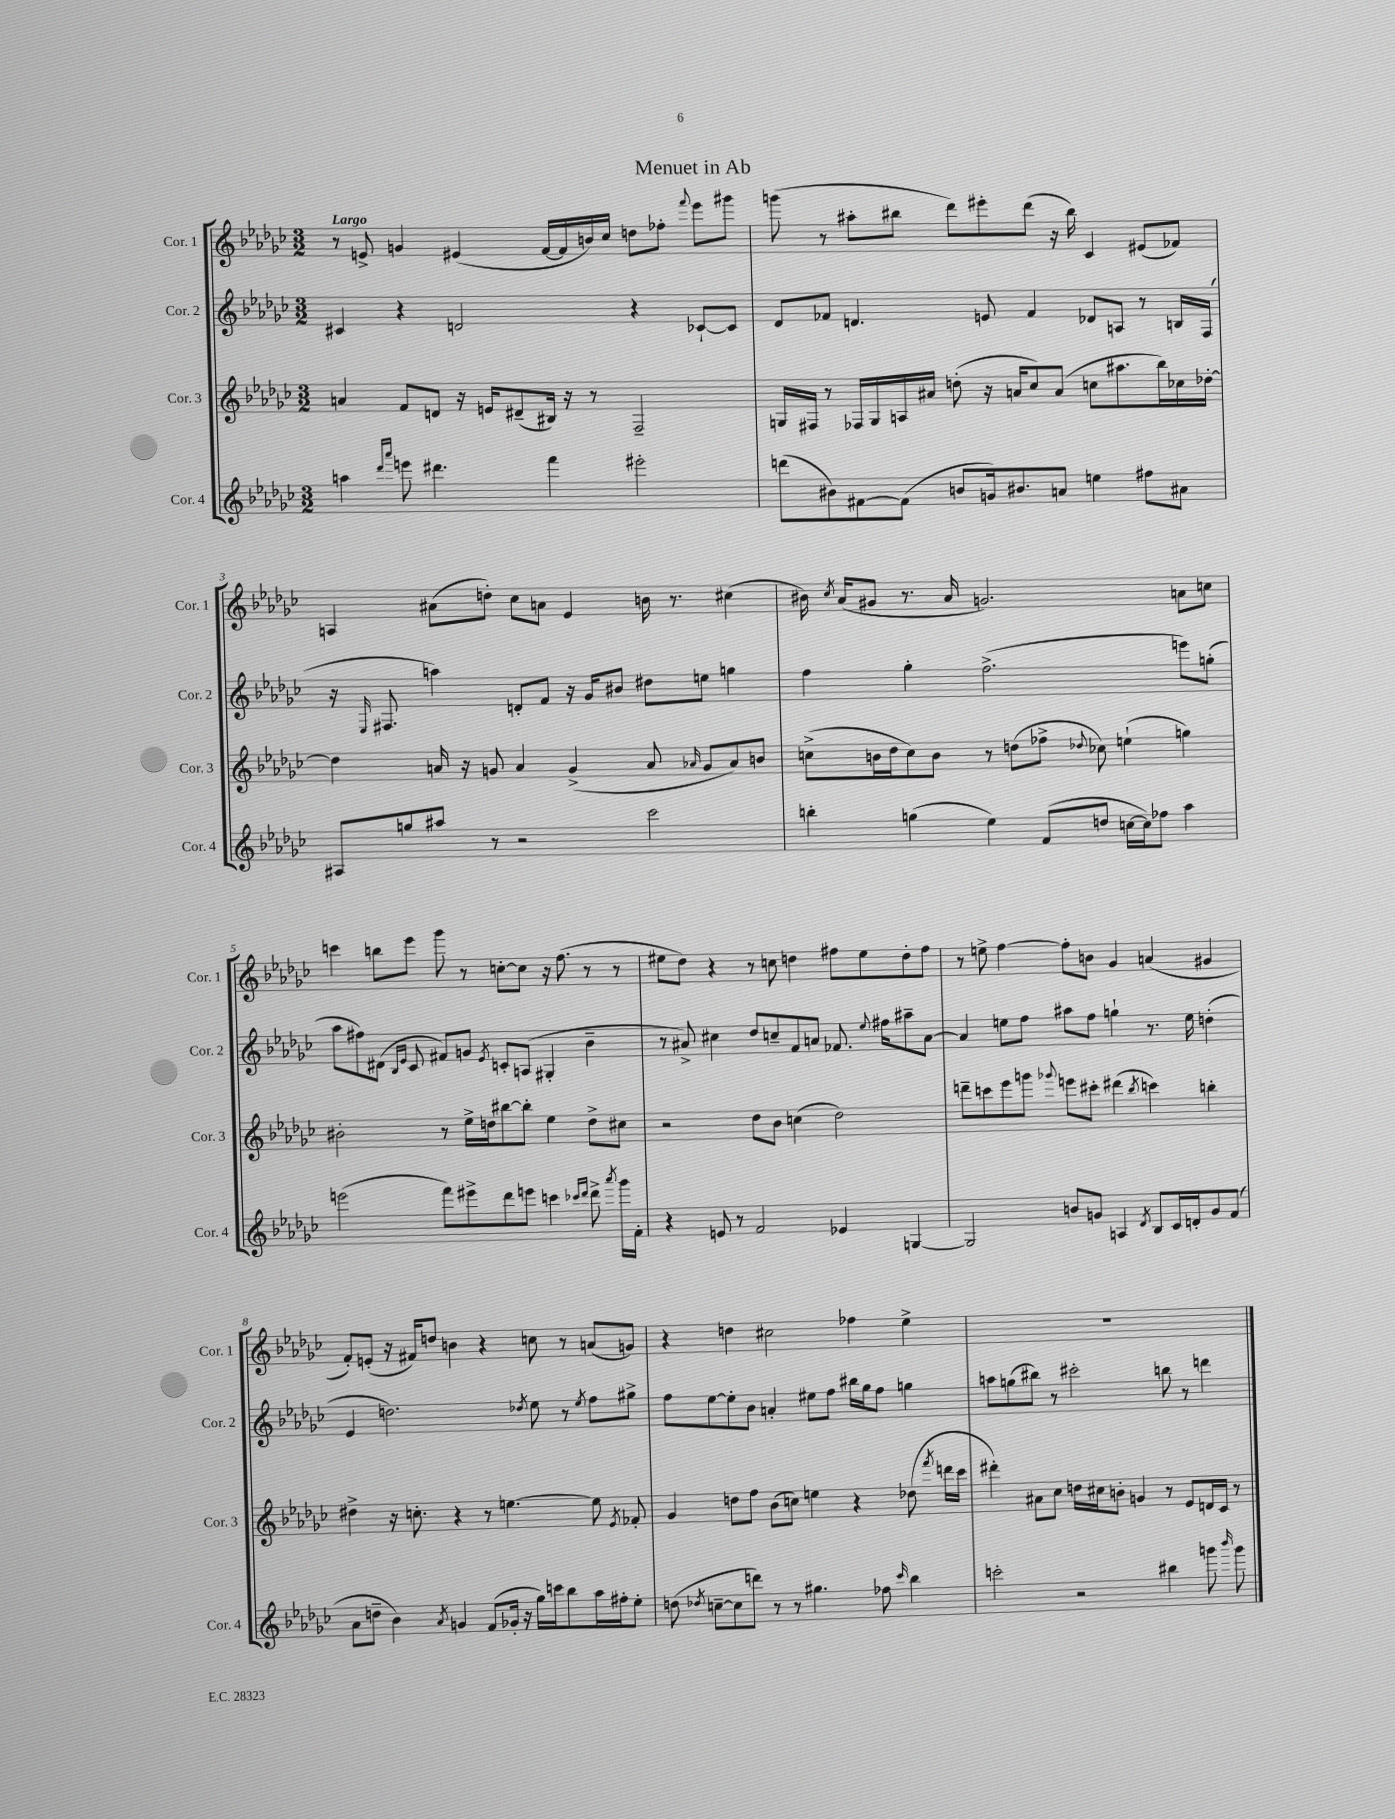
\header { title = "Menuet in Ab" }
<<
\new StaffGroup <<
\new Staff = "s0" \with { instrumentName = "Cor. 1" shortInstrumentName = "Cor. 1" } {
    \clef treble \key ges \major \numericTimeSignature \time 3/2 \tempo "Largo"
    \autoBeamOff r8 e'8-> g'4 eis'4( f'16[~ f'16 b'16) ces''16] d''8[ fes''8]-. \appoggiatura { f'''8 } ees'''8[ gis'''8] |
    g'''8( r8 ais''8[-. bis''8] des'''8[) eis'''8-. des'''8]( r16 bis''16) ces'4 eis'8[( fes'8]) |
    a4 ais'8[( d''8]-.) ces''8[ a'8] ees'4 b'16 r8. cis''4( |
    bis'16) \acciaccatura { ces''8 } aes'16[( gis'8] r8. aes'16 g'2.) a'8[ c''8] |
    c'''4 b''8[ ees'''8] ges'''8 r8 c''8[~-. c''8] r16 f''8.( r8 r8 |
    eis''8[ des''8]) r4 r8 c''8 d''4 fis''8[ eis''8 d''8-. fis''8] |
    r8 e''8-> f''4~ f''8[-. b'8] ges'4 a'4( gis'4 |
    f'8[-.) e'8]-.( r16 fis'16[) d''8] b'4 r4 c''8 r8 a'8[( g'8]) |
    r4 d''4 cis''2 fes''4 ees''4-> |
    R1. \bar "|." |
}
\new Staff = "s1" \with { instrumentName = "Cor. 2" shortInstrumentName = "Cor. 2" } {
    \clef treble \key ges \major \numericTimeSignature \time 3/2
    \autoBeamOff cis'4 r4 d'2 r4 ces'8[~-! ces'8] |
    des'8[ fes'8] d'4. e'8 fes'4 des'8[ a8] r8 b16[ f16]( |
    r16 \grace { ees16 } fis8. a''4) d'8[-. f'8] r16 ges'16[ bis'8] dis''8[ e''8] g''4 |
    f''4 ges''4-. f''2.->( e'''8[) g''8]-.( |
    aes''8[ fis''8) dis'8]( \grace { bes16[ ees'16] } ces'8 fis'8[) g'8] \acciaccatura { ees'8 } c'8[-. a8]( gis4-. bes'4-- |
    r8 ais'8->) cis''4 des''8[ c''8-- f'8 a'8] fes'8. \appoggiatura { ees''8 } fis''16[ ais''8-- a'8]~ |
    a'4 e''8[ f''8] ais''8[ f''8] g''4-! r8. e''16 d''4-.( |
    ees'4 d''2.) \acciaccatura { des''8 } ees''8 r8 \acciaccatura { ees''8 } f''8[ gis''8]-> |
    f''8[ ees''8~ ees''8-. bes'8] a'4-. eis''8[ f''8] bis''16[ ges''16 f''8] g''4 |
    a''8[ g''8( bis''8]) r8 cis'''2-. b''8 r8 d'''4 \bar "|." |
}
\new Staff = "s2" \with { instrumentName = "Cor. 3" shortInstrumentName = "Cor. 3" } {
    \clef treble \key ges \major \numericTimeSignature \time 3/2
    \autoBeamOff a'4 f'8[ d'8] r16 e'16[ dis'8--( bis16]) r16 r8 f2-- |
    g16[ fis16] r8 fes16[ g16 a16 ais'16] d''8-.( r16 a'16[ ces''8) a'8]( c''8[ ais''8. bes''16) ces''16 des''16]~-. |
    des''4 a'16 r16 g'8 a'4 g'4->( a'8 \grace { aes'16 } g'8[ aes'8) b'8] |
    c''8[->( b'16 des''16 c''8) b'8] r8 d''8[( fes''8]-> \appoggiatura { des''8 } ces''8) e''4-!( g''4) |
    bis'2-. r8 ees''16[-> d''16 bis''8~ bis''8]-. ees''4 d''8[-> cis''8] |
    r2 des''8[ bes'8] c''4( des''2) |
    d'''8[-- c'''8 ees'''8 g'''8] \appoggiatura { ges'''8 } e'''8[ cis'''8]-. dis'''4( \acciaccatura { bes''8 } c'''4) b''4-. |
    dis''4-> r16 c''8.-. r4 r8 e''4.~ e''8 \acciaccatura { ees'8 } fes'8-. |
    ges'4 d''8[ f''8] bes'8[( c''8]) e''4 r4 des''8( \acciaccatura { f'''8 } d'''16[ ces'''16] |
    dis'''4-.) ais'8[ ces''8] d''16[ cis''16 b'8]-. g'4 r8 ees'8[ d'16 ces'16] r8 \bar "|." |
}
\new Staff = "s3" \with { instrumentName = "Cor. 4" shortInstrumentName = "Cor. 4" } {
    \clef treble \key ges \major \numericTimeSignature \time 3/2
    \autoBeamOff a''4 \grace { des'''16[ aes'''16] } e'''8 dis'''4. f'''4 eis'''2-. |
    d'''8[( bis'8) fis'8~ fis'8]( b'8[ g'16) bis'8. a'8] e''4 fis''8[ ais'8] |
    ais8[ g''8 ais''8] r8 r2 ces'''2 |
    b''4-. g''4( ees''4) f'8[( d''8] c''16[~ c''16) fes''8] aes''4 |
    e'''2( f'''8[) eis'''8-> des'''8 e'''8] c'''4 \grace { ces'''16[ des'''16] } des'''8-> \acciaccatura { aes'''8 } ges'''16[ f'16]-. |
    r4 e'8 r8 f'2 ees'4 g4~ |
    g2 b'8[ g'8] a4 \acciaccatura { des'8 } bes8[ ces'16 d'16-. g'8 f'8]( |
    aes'8[ d''8]-- bes'4) \acciaccatura { aes'8 } g'4 f'8[( ges'16]-. r16 ges''16[) c'''16 bes''8 aes''16 fis''16-. ees''8]-. |
    d''8( \acciaccatura { des''8 } c''8[~-- c''8 d'''8]) r8 r8 gis''4. fes''8 \grace { ces'''16 } bes''4 |
    c'''2-. r2 bis''4 g'''8 \grace { bes'''16 } g'''8 \bar "|." |
}
>>
>>
